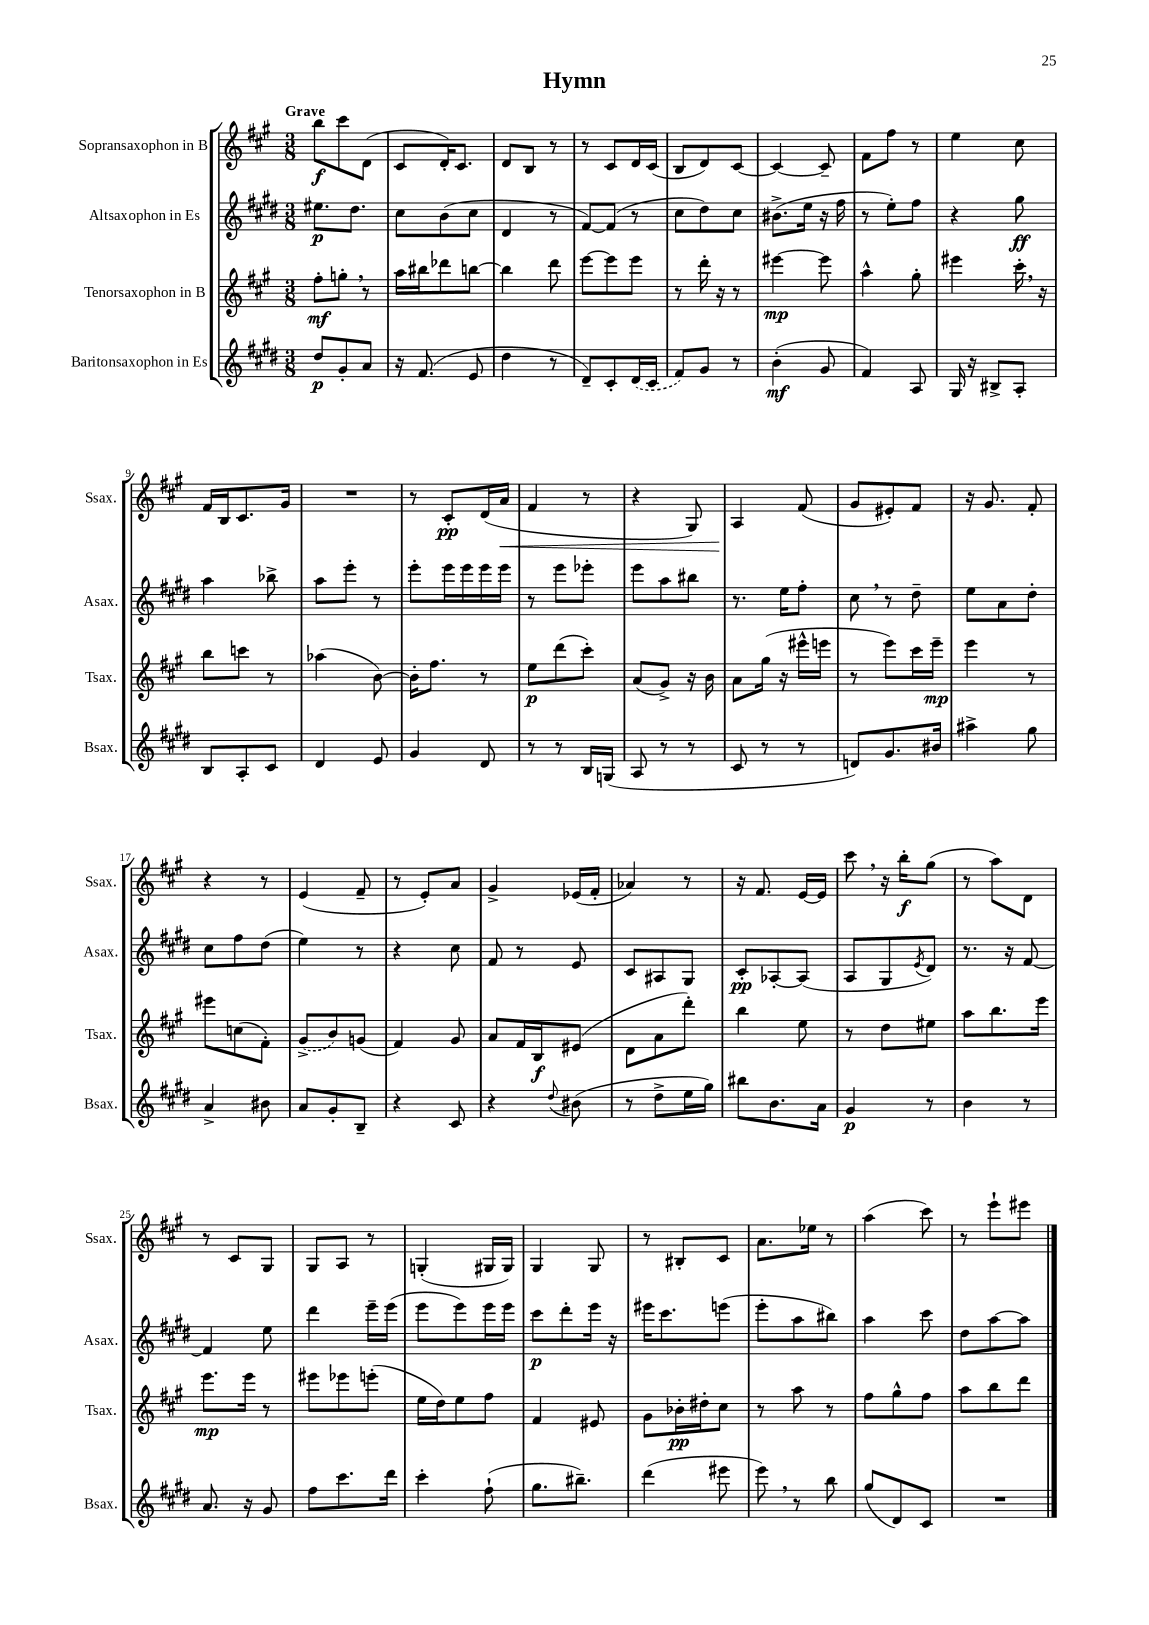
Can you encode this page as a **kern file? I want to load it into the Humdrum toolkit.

**kern	**kern	**kern	**kern
*staff4	*staff3	*staff2	*staff1
*clefG2	*clefG2	*clefG2	*clefG2
*k[f#c#g#d#]	*k[f#c#g#]	*k[f#c#g#d#]	*k[f#c#g#]
*M3/8	*M3/8	*M3/8	*M3/8
8dd#	8ff#'	8.ee#	8bb
8g#'	8gg'	.	8ccc#
.	.	8.dd#	.
8a	8r	.	(8d
=	=	=	=
16r	16aa	8cc#	8c#
(8.f#	16bb#	.	.
.	8ddd-	(8b	16d')
.	.	.	8.c#
8e	[8bb	8cc#	.
=	=	=	=
4dd#	4bb]	4d#	8d
.	.	.	8B
8r	8ddd	8r	8r
=	=	=	=
8d#~)	[8eee	[8f#)	8r
8c#'	8eee]	(8f#]	8c#
(16d#	8eee	8r	16d
16c#	.	.	(16c#
=	=	=	=
8f#)	8r	8cc#	8B
8g#	16ddd'	8dd#)	8d)
.	16r	.	.
8r	8r	8cc#	[8c#
=	=	=	=
(4b'	[4eee#	(8.b#^	4c#_
.	.	16ee	.
8g#	8eee#]	16r	8c#~]
.	.	16ff#	.
=	=	=	=
4f#)	4aa^^	8r	8f#
.	.	8ee')	8ff#
8A	8gg#'	8ff#	8r
=	=	=	=
16G#	4eee#	4r	4ee
16r	.	.	.
8B#^	.	.	.
8A'	16ccc#'	8gg#	8cc#
.	16r	.	.
=	=	=	=
8B	8bb	4aa	16f#
.	.	.	16B
8A'	8ccc	.	8.c#
8c#	8r	8bb-^	.
.	.	.	16g#
=	=	=	=
4d#	(4aa-	8aa	4.r
.	.	8eee'	.
8e	[8b)	8r	.
=	=	=	=
4g#	16b']	8eee'	8r
.	8.ff#	.	.
.	.	16eee	8c#'
.	.	16eee	.
8d#	8r	16eee	(16d
.	.	16eee	16a
=	=	=	=
8r	8ee	8r	4f#
8r	(8ddd	8eee	.
16B	8ccc#')	8eee-'	8r
(16G	.	.	.
=	=	=	=
8A	(8a	8eee	4r
8r	8g#^)	8aa	.
8r	16r	8bb#	8G#)
.	16b	.	.
=	=	=	=
8c#	8a	8.r	4A
8r	(16gg#	.	.
.	16r	16ee	.
8r	16eee#^^	8ff#'	(8f#
.	16eee	.	.
=	=	=	=
8d)	8r	8cc#	8g#
8.g#	8eee)	8r	8e#')
.	16ccc#	8dd#~	8f#
16b#	16eee~	.	.
=	=	=	=
4aa#^	4eee	8ee	16r
.	.	.	8.g#
.	.	8a	.
8gg#	8r	8dd#'	8f#'
=	=	=	=
4a^	8eee#	8cc#	4r
.	(8cc	8ff#	.
8b#	8f#')	(8dd#	8r
=	=	=	=
8a	(8g#^	4ee)	(4e
8g#'	8b)	.	.
8B~	(8g	8r	8f#~
=	=	=	=
4r	4f#)	4r	8r
.	.	.	8e')
8c#	8g#	8cc#	8a
=	=	=	=
4r	8a	8f#	4g#^
.	16f#	8r	.
.	16B	.	.
8qqdd#	.	.	.
(8b#	(8e#	8e	(16e-
.	.	.	16f#'
=	=	=	=
8r	8d	8c#	4a-)
8dd#^	8a	8A#	.
16ee	8ddd')	8G#	8r
16gg#)	.	.	.
=	=	=	=
8bb#	4bb	8c#'	16r
.	.	.	8.f#
8.b	.	[8A-'	.
.	8ee	(8A-]	[16e
16a	.	.	16e]
=	=	=	=
4g#	8r	8A	8ccc#
.	8dd	8G#	16r
.	.	.	16bb'
.	.	8qe	.
8r	8ee#	8d#)	(8gg#
=	=	=	=
4b	8aa	8.r	8r
.	8.bb	.	8aa)
.	.	16r	.
8r	.	[8f#	8d
.	16eee	.	.
=	=	=	=
8.a	8.eee	4f#]	8r
.	.	.	8c#
16r	16eee	.	.
8g#	8r	8ee	8G#
=	=	=	=
8ff#	8eee#	4ddd#	8G#
8.ccc#	8eee-	.	8A
.	(8eee'	16eee~	8r
16ddd#	.	(16eee	.
=	=	=	=
4ccc#'	16ee	8eee	(4G'
.	16dd)	.	.
.	8ee	8eee)	.
(8ff#`	8ff#	16eee	16G#
.	.	16eee	16G#)
=	=	=	=
8.gg#	4f#	8ccc#	4G#
.	.	8ddd#'	.
8.bb#~)	.	.	.
.	8e#	16eee	8G#
.	.	16r	.
=	=	=	=
(4ddd#	8g#	16eee#	8r
.	.	8.ccc#	.
.	16b-'	.	8B#'
.	16dd#'	.	.
8eee#	8cc#	(8eee	8c#
=	=	=	=
8eee)	8r	8eee'	8.a
8r	8aa	8aa	.
.	.	.	16ee-
8bb	8r	8bb#)	8r
=	=	=	=
(8gg#	8ff#	4aa	(4aa
8d#)	8gg#^^	.	.
8c#	8ff#	8ccc#	8ccc#)
=	=	=	=
4.r	8aa	8dd#	8r
.	8bb	[8aa	8eee`
.	8ddd	8aa]	8eee#
==	==	==	==
*-	*-	*-	*-
